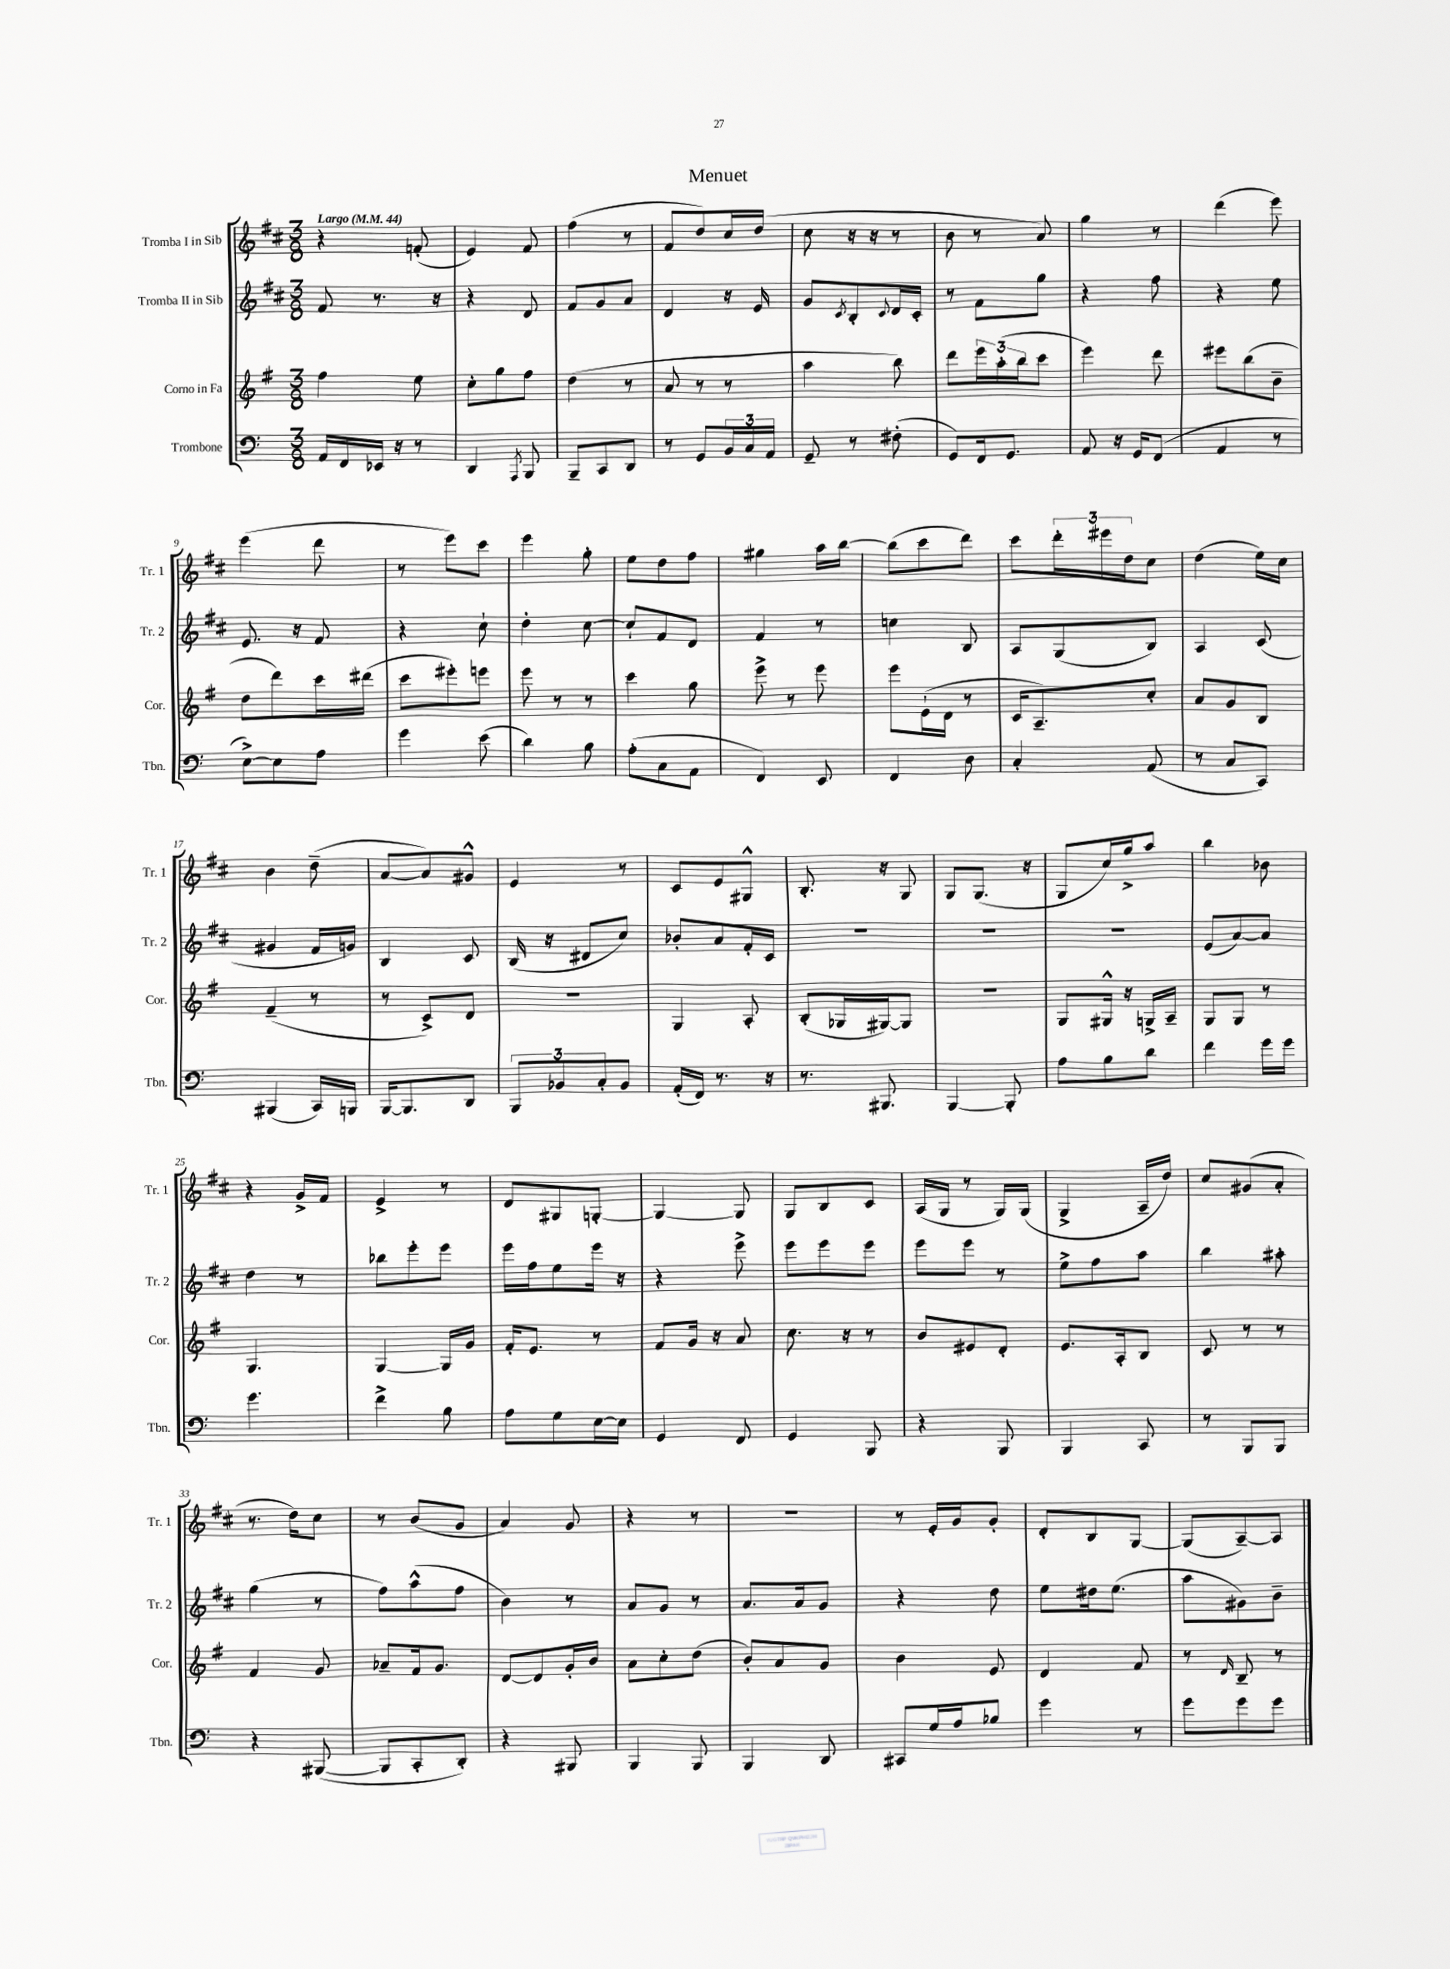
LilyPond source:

\header { title = "Menuet" }
<<
\new StaffGroup <<
\new Staff = "s0" \with { instrumentName = "Tromba I in Sib" shortInstrumentName = "Tr. 1" } {
    \clef treble \key d \major \numericTimeSignature \time 3/8 \tempo "Largo" 4 = 44
    r4 f'8-.( |
    e'4) fis'8 |
    fis''4( r8 |
    fis'8 d''8) cis''16 d''16( |
    cis''8 r16 r16 r8 |
    b'8 r8 a'8) |
    g''4 r8 |
    d'''4( e'''8) |
    e'''4( d'''8 |
    r8 e'''8) cis'''8 |
    e'''4 g''8-. |
    e''8 d''8 fis''8 |
    gis''4 a''16 b''16~ |
    b''8( cis'''8 d'''8) |
    cis'''8 \tuplet 3/2 { d'''16-. eis'''16 d''16 } cis''8 |
    d''4( e''16) cis''16 |
    b'4 d''8--( |
    a'8~ a'8) gis'8-^ |
    e'4 r8 |
    cis'8 e'8 gis8-^ |
    b8.-. r16 g8 |
    g8 g8.( r16 |
    g8 cis''16) g''16-> a''8 |
    b''4 bes'8 |
    r4 g'16-> fis'16 |
    e'4-> r8 |
    d'8 gis8 g8~-. |
    g4~ g8 |
    g8 b8 cis'8 |
    a16( g16 r8 g16) g16( |
    g4-> a16-- d''16) |
    cis''8 gis'8( a'8-. |
    r8. d''16) cis''8 |
    r8 b'8( g'8 |
    a'4) g'8 |
    r4 r8 |
    r4. |
    r8 e'16-. g'16 g'8-. |
    d'8-. b8 g8~ |
    g8( a8~--) a8 \bar "|." |
}
\new Staff = "s1" \with { instrumentName = "Tromba II in Sib" shortInstrumentName = "Tr. 2" } {
    \clef treble \key d \major \numericTimeSignature \time 3/8
    fis'8 r8. r16 |
    r4 d'8 |
    fis'8 g'8 a'8 |
    d'4 r16 e'16 |
    g'8 \acciaccatura { cis'8 } b8-. \appoggiatura { cis'8 } d'16 cis'16-. |
    r8 fis'8 g''8 |
    r4 fis''8 |
    r4 e''8 |
    e'8. r16 fis'8 |
    r4 cis''8-! |
    d''4-. cis''8~ |
    cis''8-! fis'8 d'8 |
    fis'4 r8 |
    c''4 b8 |
    a8 g8( b8) |
    a4 cis'8( |
    gis'4 fis'16 g'16) |
    b4 cis'8 |
    b16( r16 dis'8 cis''8) |
    bes'8-. a'8 fis'16-. cis'16 |
    R4. |
    R4. |
    R4. |
    e'8( a'8~) a'8 |
    d''4 r8 |
    bes''8 e'''8-. e'''8 |
    e'''16 fis''16 e''8 e'''16 r16 |
    r4 e'''8-> |
    e'''8 e'''8 e'''8 |
    e'''8 e'''8 r8 |
    e''8-> fis''8 a''8 |
    b''4 ais''8-. |
    g''4( r8 |
    fis''8) a''8-^( fis''8 |
    b'4) r8 |
    a'8 g'8 r8 |
    a'8. a'16 g'8 |
    r4 d''8 |
    e''8 dis''16 e''8.( |
    a''8 gis'8) b'8-- \bar "|." |
}
\new Staff = "s2" \with { instrumentName = "Corno in Fa" shortInstrumentName = "Cor." } {
    \clef treble \key g \major \numericTimeSignature \time 3/8
    fis''4 e''8 |
    c''8-. g''8 fis''8 |
    d''4( r8 |
    a'8 r8 r8 |
    a''4 b''8) |
    d'''8 \tuplet 3/2 { e'''16 a''16-.( b''16 } c'''8 |
    e'''4) d'''8 |
    eis'''8 b''8( b'8-- |
    d''8 d'''8) c'''16 dis'''16( |
    c'''8 eis'''8-.) e'''8 |
    e'''8 r8 r8 |
    c'''4 g''8 |
    e'''8-> r8 e'''8 |
    e'''8 e'16-!( d'16 r8 |
    c'16 a8.--) c''8-. |
    a'8 g'8 b8 |
    fis'4--( r8 |
    r8 c'8->) d'8 |
    R4. |
    g4 a8-. |
    b8-.( ges16 gis16~) gis8 |
    R4. |
    g8 gis16-^ r16 g16-> a16-- |
    g8 g8 r8 |
    g4. |
    g4~ g16 g'16 |
    fis'16-. e'8. r8 |
    fis'8 g'16 r16 a'8 |
    c''8. r16 r8 |
    b'8 eis'8 d'8-. |
    e'8. a16-. b8 |
    c'8 r8 r8 |
    fis'4 g'8 |
    aes'8-- fis'16 g'8. |
    d'8~ d'8 g'16-. b'16 |
    a'8 c''8-. d''8( |
    b'8-.) a'8 g'8 |
    b'4 e'8 |
    d'4 fis'8 |
    r8 \grace { d'16 } b8-- r8 \bar "|." |
}
\new Staff = "s3" \with { instrumentName = "Trombone" shortInstrumentName = "Tbn." } {
    \clef bass \key c \major \numericTimeSignature \time 3/8
    a,16 f,16 ees,16 r16 r8 |
    d,4 \acciaccatura { a,,8 } b,,8 |
    b,,8-- c,8 d,8 |
    r8 g,8 \tuplet 3/2 { b,16 c16 a,16 } |
    g,8-- r8 fis8-.( |
    g,8) f,16 g,8. |
    a,8 r16 g,16 f,8( |
    a,4 r8 |
    e8~->) e8 a8 |
    g'4 e'8( |
    d'4) b8 |
    a8-.( c8 a,8 |
    f,4) e,8 |
    f,4 d8 |
    c4-. a,8( |
    r8 c8 c,8) |
    bis,,4( c,16) b,,16 |
    b,,16~ b,,8. d,8 |
    \tuplet 3/2 { b,,8 bes,8 c8-. } bes,8 |
    a,16-.( f,16) r8. r16 |
    r8. bis,,8. |
    b,,4~ b,,8-. |
    a8 b8 d'8 |
    f'4 g'16 g'16 |
    g'4. |
    f'4-> b8 |
    a8 g8 e16~ e16 |
    g,4 f,8 |
    g,4 b,,8 |
    r4 b,,8 |
    b,,4 c,8 |
    r8 b,,8 b,,8 |
    r4 bis,,8~( |
    bis,,8 c,8-. d,8-.) |
    r4 bis,,8 |
    b,,4 b,,8 |
    b,,4 d,8 |
    cis,8 g16 a16 bes8 |
    g'4 r8 |
    g'8 g'8 g'8 \bar "|." |
}
>>
>>
